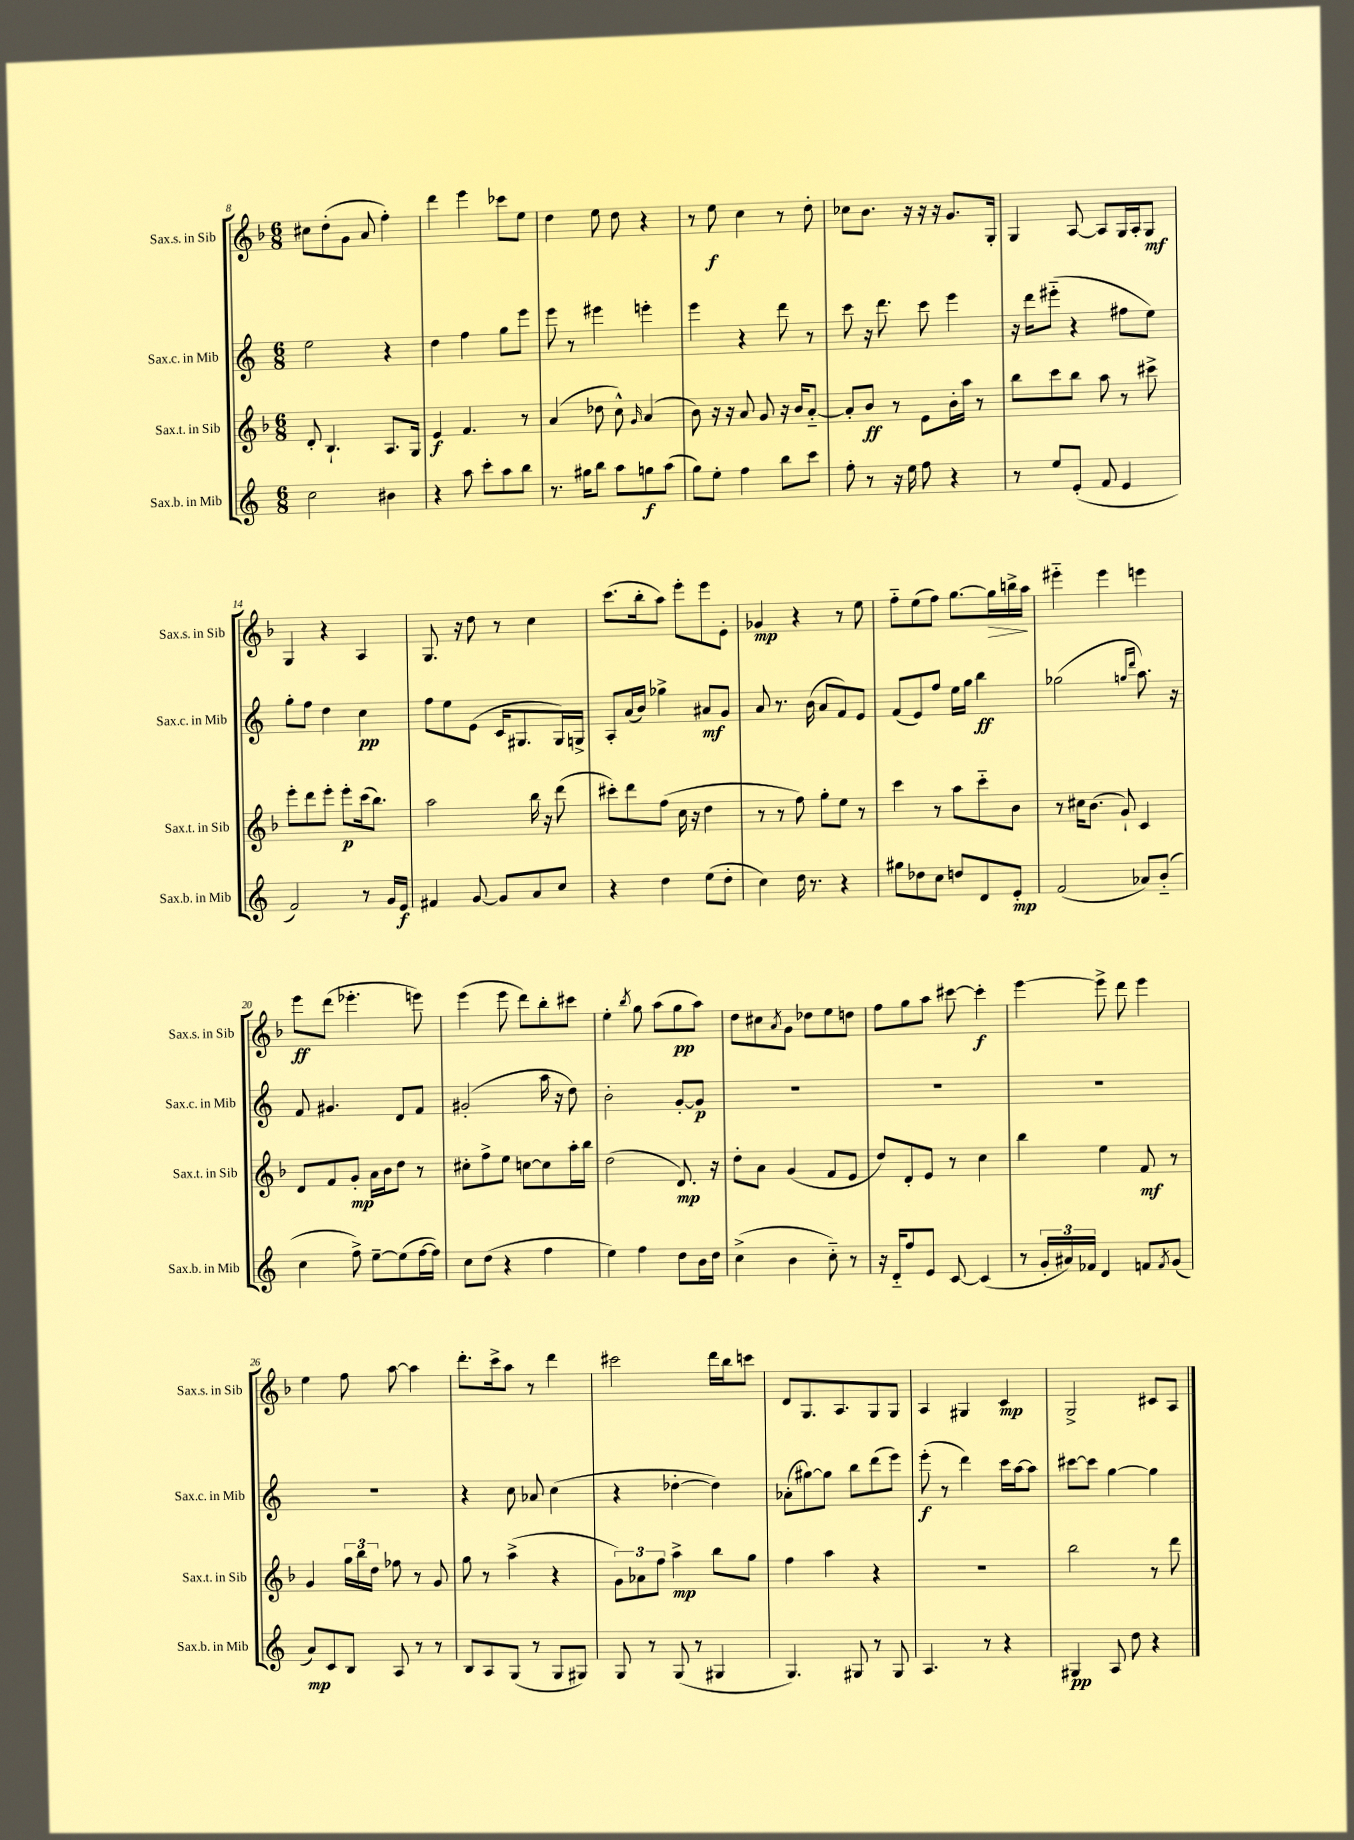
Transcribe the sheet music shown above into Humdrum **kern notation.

**kern	**kern	**kern	**kern
*staff4	*staff3	*staff2	*staff1
*clefG2	*clefG2	*clefG2	*clefG2
*k[]	*k[b-]	*k[]	*k[b-]
*M6/8	*M6/8	*M6/8	*M6/8
2cc	8d'	2ee	8cc#
.	4.B-`	.	(8dd'
.	.	.	8g
.	.	.	8a
4b#	8.A	4r	4ff')
.	16G	.	.
=	=	=	=
4r	4e	4dd	4ddd
8aa	4.f	4ff	4eee
8ccc'	.	.	.
8aa	.	8gg	8ccc-
8bb	8r	8eee	8ee
=	=	=	=
8.r	(4a	8eee	4dd
.	.	8r	.
16gg#	.	.	.
8bb	8dd-	4eee#	8ee
8aa	8cc^^)	.	8dd
.	16qqg	.	.
8gg	(4a	4eee'	4r
(8aa	.	.	.
=	=	=	=
8gg)	8b-)	4eee	8r
8ee'	16r	.	8ee
.	16r	.	.
4ff	8a	4r	4cc
.	8g	.	.
8bb	16r	8ddd	8r
.	16b-	.	.
8ccc	[8a'~	8r	8dd'
=	=	=	=
8ff'	8a']	8ccc	8cc-
8r	8b-	16r	8.b-
.	.	8.ddd	.
16r	8r	.	.
16ee	.	.	16r
8ff	8e	8ccc	16r
.	.	.	16r
4r	16b-'	4eee	8.g
.	16aa	.	.
.	8r	.	.
.	.	.	16G'
=	=	=	=
8r	8bb-	16r	4G
.	.	16ddd	.
8ee	8ccc	(8eee#'~	.
(8e'	8bb-	4r	[8A
8f	8aa	.	8A]
4e	8r	8ff#	16G
.	.	.	16A'
.	8ccc#^	8ee)	8G
=	=	=	=
2f)	8eee'	8gg'	4G
.	8ddd	8ff	.
.	8eee'	4dd	4r
.	8eee'	.	.
8r	(16ccc	4cc	4A
.	8.bb-)	.	.
16g	.	.	.
16e	.	.	.
=	=	=	=
4f#	2aa	8ff	8.G
.	.	8ee	.
.	.	.	16r
[8g	.	(8e	8dd
8g]	.	16c	8r
.	.	8.G#	.
8a	16bb-	.	4cc
.	16r	.	.
8cc	(8ddd	16G#)	.
.	.	16G^	.
=	=	=	=
4r	8ccc#')	8A'	(8.ccc
.	8ddd	(16a	.
.	.	16b)	16bb-'
4dd	(8ff	4gg-^	8aa)
.	16cc	.	8eee'
.	16r	.	.
(8ee	4dd	8a#	8eee
8dd'	.	8g	8e'
=	=	=	=
4cc)	8r	8a	4g-
.	8r	8.r	.
16dd	8ff)	.	4r
8.r	.	(16b	.
.	8gg'	8a	.
4r	8ee	8f)	8r
.	8r	8e	8ee
=	=	=	=
8gg#	4ccc	(8f	8ff'~
8dd-	.	8e)	(8ee
8cc	8r	8ff	8ff)
8dd	8aa	16ee	[8.gg
.	.	16gg	.
8d	8ccc'~	4bb	.
.	.	.	16gg]
8e'	8b-	.	16bb^
.	.	.	16aa
=	=	=	=
(2f	8r	(2gg-	4eee#'~
.	16cc#	.	.
.	(8.b-	.	.
.	.	.	4eee#
.	8g`)	.	.
.	.	16qqgg	.
.	.	16qqddd	.
8a-)	4c	8.aa)	4eee
(8b'~	.	.	.
.	.	16r	.
=	=	=	=
4cc	8d	8f	8eee
.	8f	4.g#	(8ddd
8ff^)	8g'	.	4.eee-'
[8ee~	16a	.	.
.	16b-	.	.
(8ee]	8dd	8d	.
[16ff	8r	8f	8eee)
16ff])	.	.	.
=	=	=	=
8cc	8cc#'	(2g#'	(4eee
(8dd	8ff^	.	.
4r	8ee	.	8eee
.	[8cc	.	8ddd)
4ff	8cc]	16aa	8bb-'
.	.	16r	.
.	16aa'	8dd)	8ccc#
.	16bb-	.	.
=	=	=	=
4ee)	(2dd	2b'	4ee'
.	.	.	8qbb-
4ff	.	.	8gg
.	.	.	(8aa
8dd	8.d)	[8g'	8gg
16b	.	8g]	8aa)
16dd	16r	.	.
=	=	=	=
(4cc^	8dd'	2.r	8dd
.	8a	.	8cc#
.	.	.	8qa
4b	(4g	.	8g
.	.	.	8dd-
8cc'~)	8f	.	8ee
8r	8e	.	8dd
=	=	=	=
16r	8dd)	2.r	8ff
16d'~	.	.	.
8ff	8d'	.	8gg
8e	8e	.	8aa
[8c	8r	.	[8ccc#
(4c]	4cc	.	4ccc#']
=	=	=	=
8r	4bb-	2.r	[4eee
24g'	.	.	.
24a#)	.	.	.
24f-	.	.	.
4d	4ee	.	8eee^]
.	.	.	8ddd
8f	8f	.	4eee
8qf	.	.	.
(8g	8r	.	.
=	=	=	=
8a)	4g	2.r	4ee
8c	.	.	.
8B	24gg	.	8ff
.	24bb-	.	.
.	24dd	.	.
8A	8ff-	.	[8aa
8r	8r	.	4aa]
8r	8g	.	.
=	=	=	=
8B	8gg	4r	8.ddd'
8A	8r	.	.
.	.	.	16ccc^
(8G	(4aa^	8cc	8aa
8r	.	8a-	8r
8G	4r	(4cc	4ddd
8G#)	.	.	.
=	=	=	=
8G	12g)	4r	2ccc#
.	12a-	.	.
8r	.	.	.
.	12ff	.	.
(8G	4aa^	[4dd-'	.
8r	.	.	.
4G#	8bb-	4dd-])	16ddd
.	.	.	16bb-
.	8gg	.	8ccc
=	=	=	=
4.G)	4ff	(8a-'	8d
.	.	[8gg#)	8.G
.	4aa	8gg#]	.
.	.	.	8.A
8G#	.	8bb	.
8r	4r	(8ddd	8G
8G#	.	8eee)	8G
=	=	=	=
4.A	2.r	(8eee'	4A
.	.	8r	.
.	.	4ddd)	4G#
8r	.	.	.
4r	.	16ccc	4c
.	.	[16aa	.
.	.	8aa]	.
=	=	=	=
4G#	2bb-	[8ccc#	2G^
.	.	8ccc#]	.
8A	.	[4gg	.
8dd	.	.	.
4r	8r	4gg]	8c#
.	8ddd	.	8A
==	==	==	==
*-	*-	*-	*-
